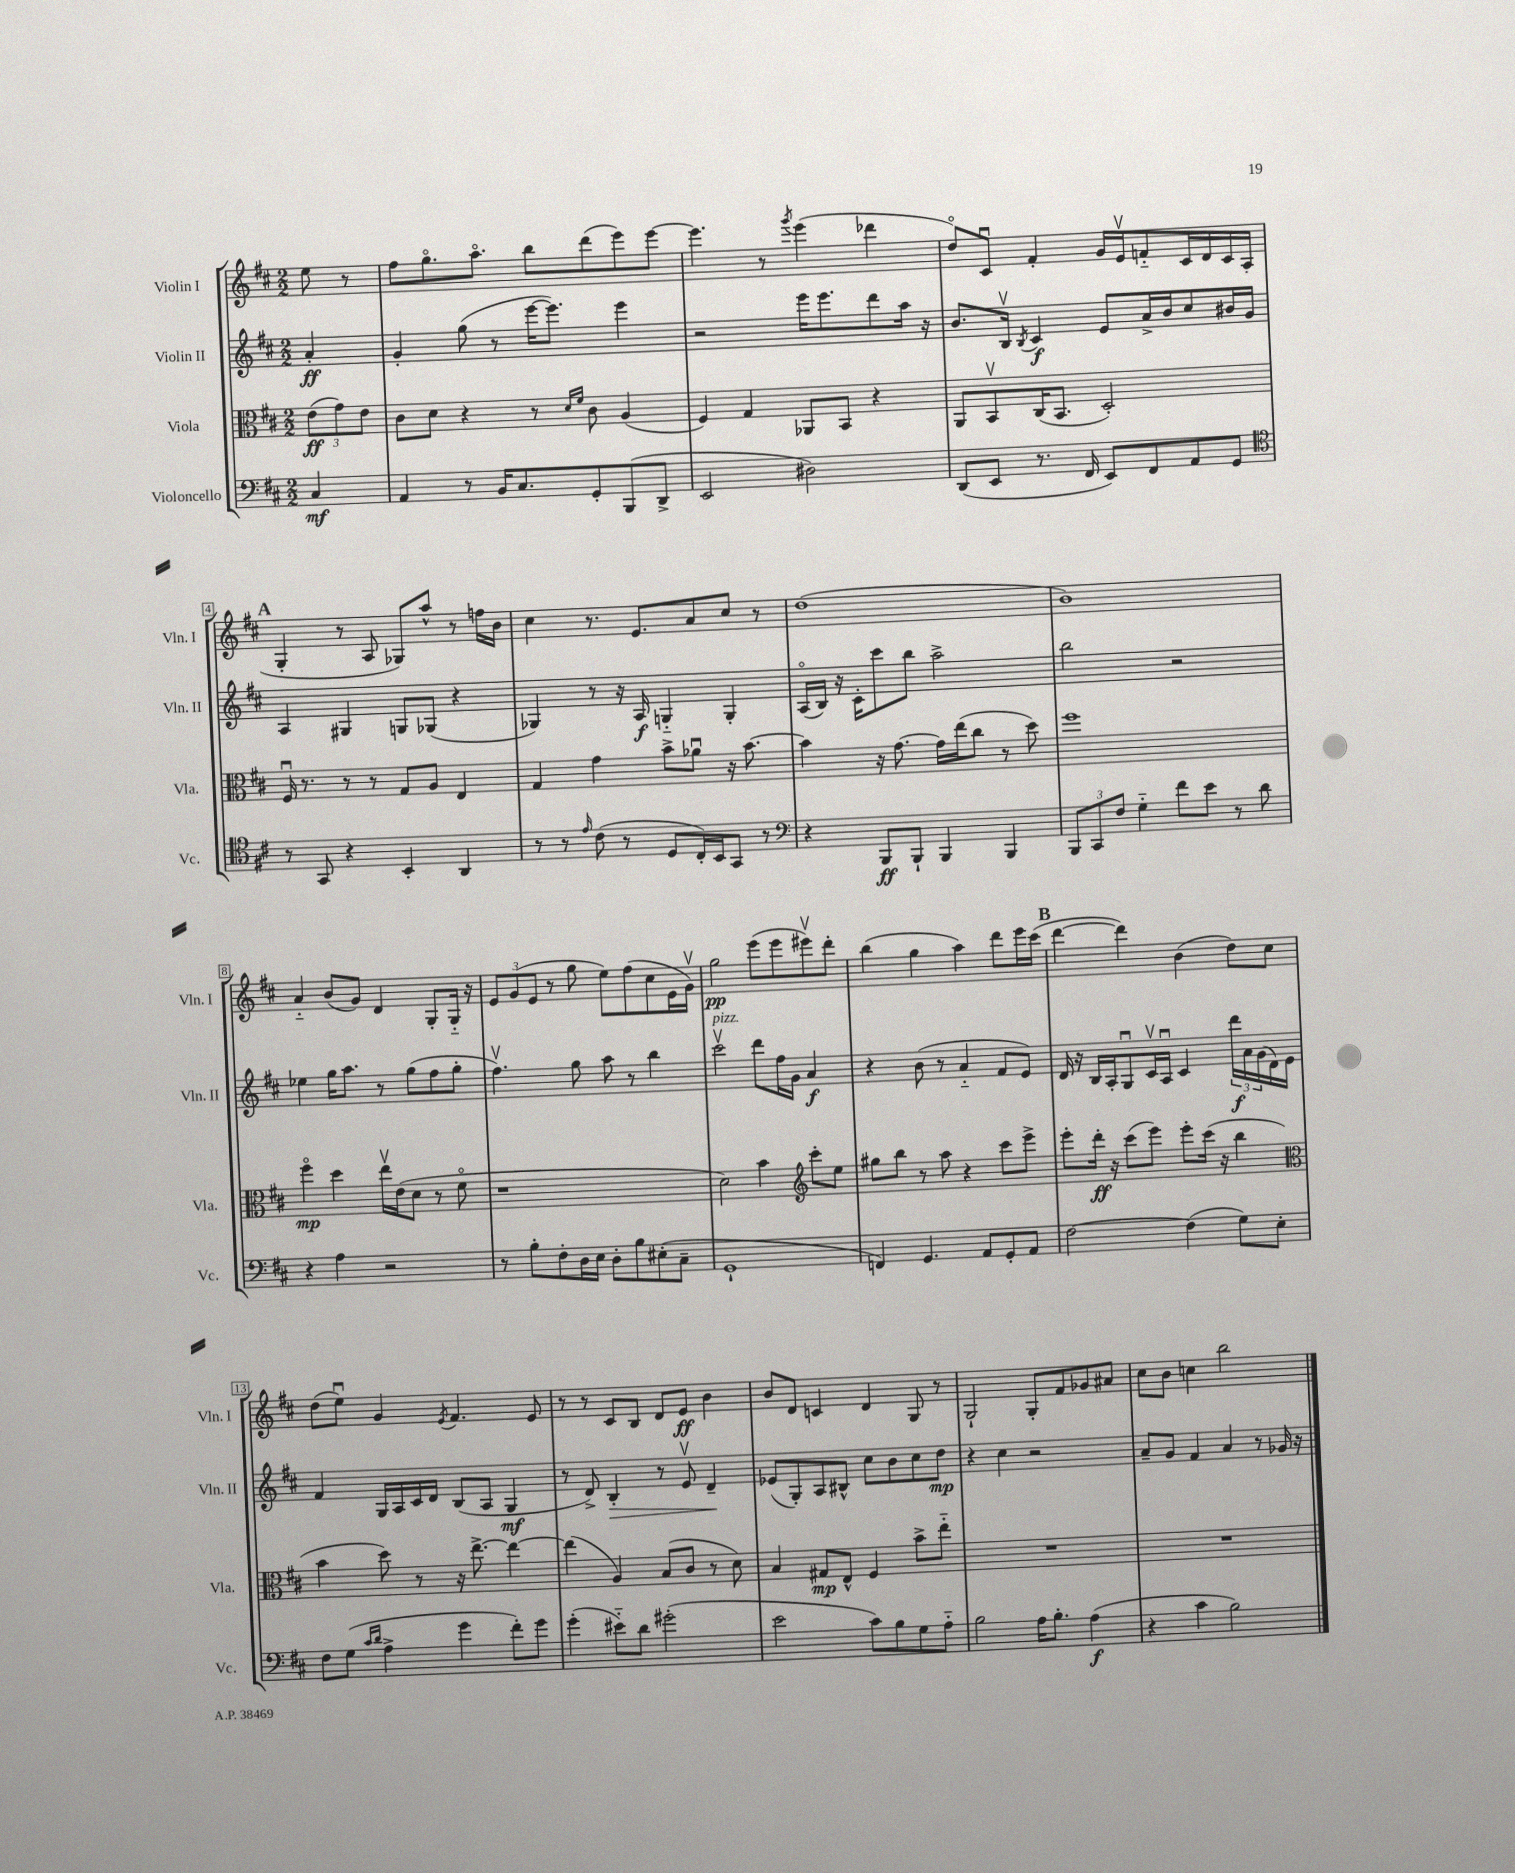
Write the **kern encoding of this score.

**kern	**dynam	**kern	**dynam	**kern	**dynam	**kern	**dynam
*part4	*part4	*part3	*part3	*part2	*part2	*part1	*part1
*staff4	*staff4	*staff3	*staff3	*staff2	*staff2	*staff1	*staff1
*I"Violoncello	*	*I"Viola	*	*I"Violin II	*	*I"Violin I	*
*I'Vc.	*	*I'Vla.	*	*I'Vln. II	*	*I'Vln. I	*
*clefF4	*	*clefC3	*	*clefG2	*	*clefG2	*
*k[f#c#]	*	*k[f#c#]	*	*k[f#c#]	*	*k[f#c#]	*
*M2/2	*	*M2/2	*	*M2/2	*	*M2/2	*
=	=	=	=	=	=	=	=
4C#/	mf	(12e\L	ff	4a'/	ff	8ee\	.
.	.	12g\)	.	.	.	.	.
.	.	.	.	.	.	8r	.
.	.	12e\J	.	.	.	.	.
=1	=1	=1	=1	=1	=1	=1	=1
4AA/	.	8c#\L	.	4g'/	.	8ff#\L	.
.	.	8d\J	.	.	.	8.gg\	.
8r	.	4r	.	(8gg\	.	.	.
.	.	.	.	.	.	8.aa\J	.
16BB/KL	.	.	.	8r	.	.	.
8.C#/	.	.	.	.	.	.	.
.	.	8r	.	[16eee\KL	.	8bb\L	.
.	.	.	.	8.eee\J])	.	.	.
.	.	16qqd/LL	.	.	.	.	.
.	.	16qqf#/JJ	.	.	.	.	.
8GG'/	.	8c#\	.	.	.	(8ddd\	.
(8BBB/	.	(4A/	.	4eee\	.	8eee\)	.
8DD^/J	.	.	.	.	.	[8eee\J	.
=2	=2	=2	=2	=2	=2	=2	=2
2EE/	.	4F#/)	.	2r	.	4.eee\]	.
.	.	4G/	.	.	.	.	.
.	.	.	.	.	.	8r	.
.	.	.	.	.	.	8qggg/	.
2D#X\)	.	8AA-X/L	.	16eee\KL	.	(4eee\	.
.	.	.	.	8.eee\	.	.	.
.	.	8BB/J	.	.	.	.	.
.	.	4r	.	8ddd\	.	4ddd-X\	.
.	.	.	.	16aa\Jk	.	.	.
.	.	.	.	16r	.	.	.
=3	=3	=3	=3	=3	=3	=3	=3
(8DD/L	.	8AA/L	.	8.b/L	.	8dd/L)	.
8EE/J	.	8BBv/	.	.	.	8c#u/J	.
.	.	.	.	16Bv/Jk	.	.	.
.	.	.	.	8qB/	.	.	.
8.r	.	(16C#/K	.	4c#/	f	4f#'/	.
.	.	8.BB/J	.	.	.	.	.
16FF#/	.	.	.	.	.	.	.
8EE/L)	.	2D'/)	.	8e/L	.	16g/LL	.
.	.	.	.	.	.	16ev/J	.
8FF#/	.	.	.	16a^/L	.	8fn/	.
.	.	.	.	16b/J	.	.	.
8AA/	.	.	.	8cc#/	.	16c#/L	.
.	.	.	.	.	.	16d/	.
8GG/J	.	.	.	16b#X/L	.	16c#/	.
.	.	.	.	16g/JJ	.	(16A/JJ	.
!!LO:LB:g=z
!!LO:REH:place=s1:t=A
=4	=4	=4	=4	=4	=4	=4	=4
*clefC4	*	*	*	*	*	*	*
8r	.	16F#u/	.	4A/	.	4G'/	.
.	.	8.r	.	.	.	.	.
8GG/	.	.	.	.	.	.	.
4r	.	8r	.	4G#X/	.	8r	.
.	.	8r	.	.	.	8A/	.
4BB'/	.	8G/L	.	8Gn/L	.	8G-X/L)	.
.	.	8A/J	.	(8G-X/J	.	8aa^^/J	.
4AA/	.	4E/	.	4r	.	8r	.
.	.	.	.	.	.	16ffn\LL	.
.	.	.	.	.	.	16b\JJ	.
=5	=5	=5	=5	=5	=5	=5	=5
8r	.	4G/	.	4G-X/)	.	4cc#\	.
8r	.	.	.	.	.	.	.
16qqe/	.	.	.	.	.	.	.
(8c#\	.	4g\	.	8r	.	8.r	.
8r	.	.	.	16r	.	.	.
.	.	.	.	16A/	f	8.e/L	.
8D/L	.	8b^\L	.	4Gn/	.	.	.
16C#'/L)	.	8a-Xu\J	.	.	.	8a/	.
16BB/J	.	.	.	.	.	.	.
8GG/J	.	16r	.	4G'/	.	8cc#/J	.
.	.	[8.b\	.	.	.	.	.
8r	.	.	.	.	.	8r	.
=6	=6	=6	=6	=6	=6	=6	=6
*clefF4	*	*	*	*	*	*	*
4r	.	4b\]	.	(16A/LL	.	(1dd	.
.	.	.	.	16B/JJ)	.	.	.
.	.	.	.	16r	.	.	.
.	.	.	.	16c#'\KL	.	.	.
8BBB/L	ff	16r	.	8ccc#\	.	.	.
.	.	[8.g\	.	.	.	.	.
8BBB`/J	.	.	.	8bb\J	.	.	.
4BBB/	.	16g\LL]	.	2aa^\	.	.	.
.	.	(16ee\J	.	.	.	.	.
.	.	8cc#\J	.	.	.	.	.
4BBB/	.	8r	.	.	.	.	.
.	.	8dd\)	.	.	.	.	.
=7	=7	=7	=7	=7	=7	=7	=7
12BBB/L	.	1ff#	.	2bb\	.	1b)	.
12CC#/	.	.	.	.	.	.	.
12F#/J	.	.	.	.	.	.	.
4G\	.	.	.	.	.	.	.
8f#\L	.	.	.	2r	.	.	.
8e\J	.	.	.	.	.	.	.
8r	.	.	.	.	.	.	.
8d\	.	.	.	.	.	.	.
!!LO:LB:g=z
=8	=8	=8	=8	=8	=8	=8	=8
4r	.	4ff#\	mp	4ee-X\	.	4a/	.
4A\	.	4dd\	.	16gg\KL	.	(8b/L	.
.	.	.	.	8.aa\J	.	.	.
.	.	.	.	.	.	8g/J)	.
2r	.	16eev\LL	.	8r	.	4d/	.
.	.	(16e\J	.	.	.	.	.
.	.	8d\J	.	(8gg\L	.	.	.
.	.	8r	.	8ff#\	.	8G'/L	.
.	.	8f#\	.	8gg'\J	.	16G/Jk	.
.	.	.	.	.	.	16r	.
=9	=9	=9	=9	=9	=9	=9	=9
8r	.	1r	.	4.ff#v\)	.	12e/L	.
.	.	.	.	.	.	(12g/	.
8B'\L	.	.	.	.	.	.	.
.	.	.	.	.	.	12e/J	.
8F#'\	.	.	.	.	.	8r	.
16D\L	.	.	.	8gg\	.	8gg\	.
16E\JJ	.	.	.	.	.	.	.
8D'\L	.	.	.	8aa\	.	8ee\L)	.
8B\	.	.	.	8r	.	(8ff#\	.
(8E#X'\	.	.	.	4bb\	.	8cc#\	.
8C#~\J	.	.	.	.	.	16e\L	.
.	.	.	.	.	.	16gv\JJ)	.
=10	=10	=10	=10	=10	=10	=10	=10
!	!	!	!	!LO:TX:a:i:t=pizz.	!	!	!
1GG`	.	2d\)	.	2ccc#v\	.	2gg\	pp
.	.	4b\	.	8ddd\L	.	(8eee\L	.
.	.	.	.	16ff#\L	.	8eee\	.
.	.	.	.	16g\JJ	.	.	.
*	*	*clefG2	*	*	*	*	*
.	.	8ccc#'\L	.	4a/	f	8eee#Xv\)	.
.	.	8ee\J	.	.	.	8ddd'\J	.
=11	=11	=11	=11	=11	=11	=11	=11
4FFn/)	.	8gg#X\L	.	4r	.	(4bb\	.
.	.	8bb\J	.	.	.	.	.
4.GG/	.	8r	.	(8b\	.	4gg\	.
.	.	8aa\	.	8r	.	.	.
.	.	4r	.	4a/	.	4aa\)	.
8AA/L	.	.	.	.	.	.	.
8GG'/	.	8ccc#\L	.	8f#/L	.	8ddd\L	.
8AA/J	.	8eee^\J	.	8e/J)	.	16eee\L	.
.	.	.	.	.	.	(16ccc#\JJ	.
!!LO:REH:place=s1:t=B
=12	=12	=12	=12	=12	=12	=12	=12
[2F#\	.	8eee'\L	.	16d/	.	[4ddd\	.
.	.	.	.	16r	.	.	.
.	.	16ddd'\Jk	ff	16B/LL	.	.	.
.	.	16r	.	16A'/J	.	.	.
.	.	(8ccc#\L	.	8Gu/	.	4ddd\])	.
.	.	8eee\J)	.	16c#v/L	.	.	.
.	.	.	.	16Au/JJ	.	.	.
(4F#\]	.	8eee'\L	.	4c#/	.	(4b\	.
.	.	(16ccc#\Jk	.	.	.	.	.
.	.	16r	.	.	.	.	.
8G\L)	.	4bb\	.	24ddd\LL	f	8dd\L)	.
.	.	.	.	24a\	.	.	.
.	.	.	.	(24g\	.	.	.
8E'\J	.	.	.	16d\)	.	8cc#\J	.
.	.	.	.	16e\JJ	.	.	.
!!LO:LB:g=z
=13	=13	=13	=13	=13	=13	=13	=13
*	*	*clefC3	*	*	*	*	*
8F#\L	.	4b\	.	4f#/	.	(8dd\L	.
(8G\J	.	.	.	.	.	8eeu\J)	.
16qqc#/LL	.	.	.	.	.	.	.
16qqd/JJ	.	.	.	.	.	.	.
4A^\	.	8dd\)	.	16G/LL	.	4g/	.
.	.	.	.	16A/	.	.	.
.	.	8r	.	16c#/	.	.	.
.	.	.	.	16d/JJ	.	.	.
.	.	.	.	.	.	8qe/	.
4g\	.	16r	.	(8B/L	.	4.f#/	.
.	.	[8.ee^\	.	.	.	.	.
.	.	.	.	8A/J	.	.	.
8f#'\L)	.	4ee\_	.	4G/	mf	.	.
8g\J	.	.	.	.	.	8e/	.
=14	=14	=14	=14	=14	=14	=14	=14
(4g'\	.	(4ee\]	.	8r	.	8r	.
.	.	.	.	8d^/)	.	8r	.
!	!	!	!	!	!LO:HP:b	!	!
8e#X\L)	.	4A/)	.	4B'/	>	8c#/L	.
8d\J	.	.	.	.	.	8B/J	.
(2g#X'\	.	(8B/L	.	8r	.	8d/L	.
.	.	8c#/J	.	8ev/	.	8e/J	ff
.	.	8r	.	4d~/	.	4b\	.
.	.	8d\)	.	.	.	.	.
.	.	.	.	.	]	.	.
=15	=15	=15	=15	=15	=15	=15	=15
2e\	.	4B/	.	(8e-X/L	.	8b/L	.
.	.	.	.	8G'/)	.	8d/J	.
.	.	8G#X/L	mp	8A/	.	4cn/	.
.	.	8E^^/J	.	8B#X^^/J	.	.	.
8c#\L)	.	4F#/	.	8cc#\L	.	4d/	.
8B\	.	.	.	8b\	.	.	.
8G\	.	8b^\L	.	8cc#\	.	8G/	.
8A\J	.	8ee\J	.	8dd\J	mp	8r	.
=16	=16	=16	=16	=16	=16	=16	=16
2B\	.	1r	.	4r	.	2G`/	.
.	.	.	.	4cc#\	.	.	.
16A\KL	.	.	.	2r	.	8G'/L	.
8.B'\J	.	.	.	.	.	.	.
.	.	.	.	.	.	8f#/	.
(4A\	f	.	.	.	.	8g-X/	.
.	.	.	.	.	.	8a#X/J	.
=17	=17	=17	=17	=17	=17	=17	=17
4r	.	1r	.	8a~/L	.	8cc#\L	.
.	.	.	.	8g/J	.	8b\J	.
4c#\	.	.	.	4f#/	.	4ccn\	.
2B\)	.	.	.	4a/	.	2bb\	.
.	.	.	.	8r	.	.	.
.	.	.	.	16g-X/	.	.	.
.	.	.	.	16r	.	.	.
==	==	==	==	==	==	==	==
*-	*-	*-	*-	*-	*-	*-	*-
